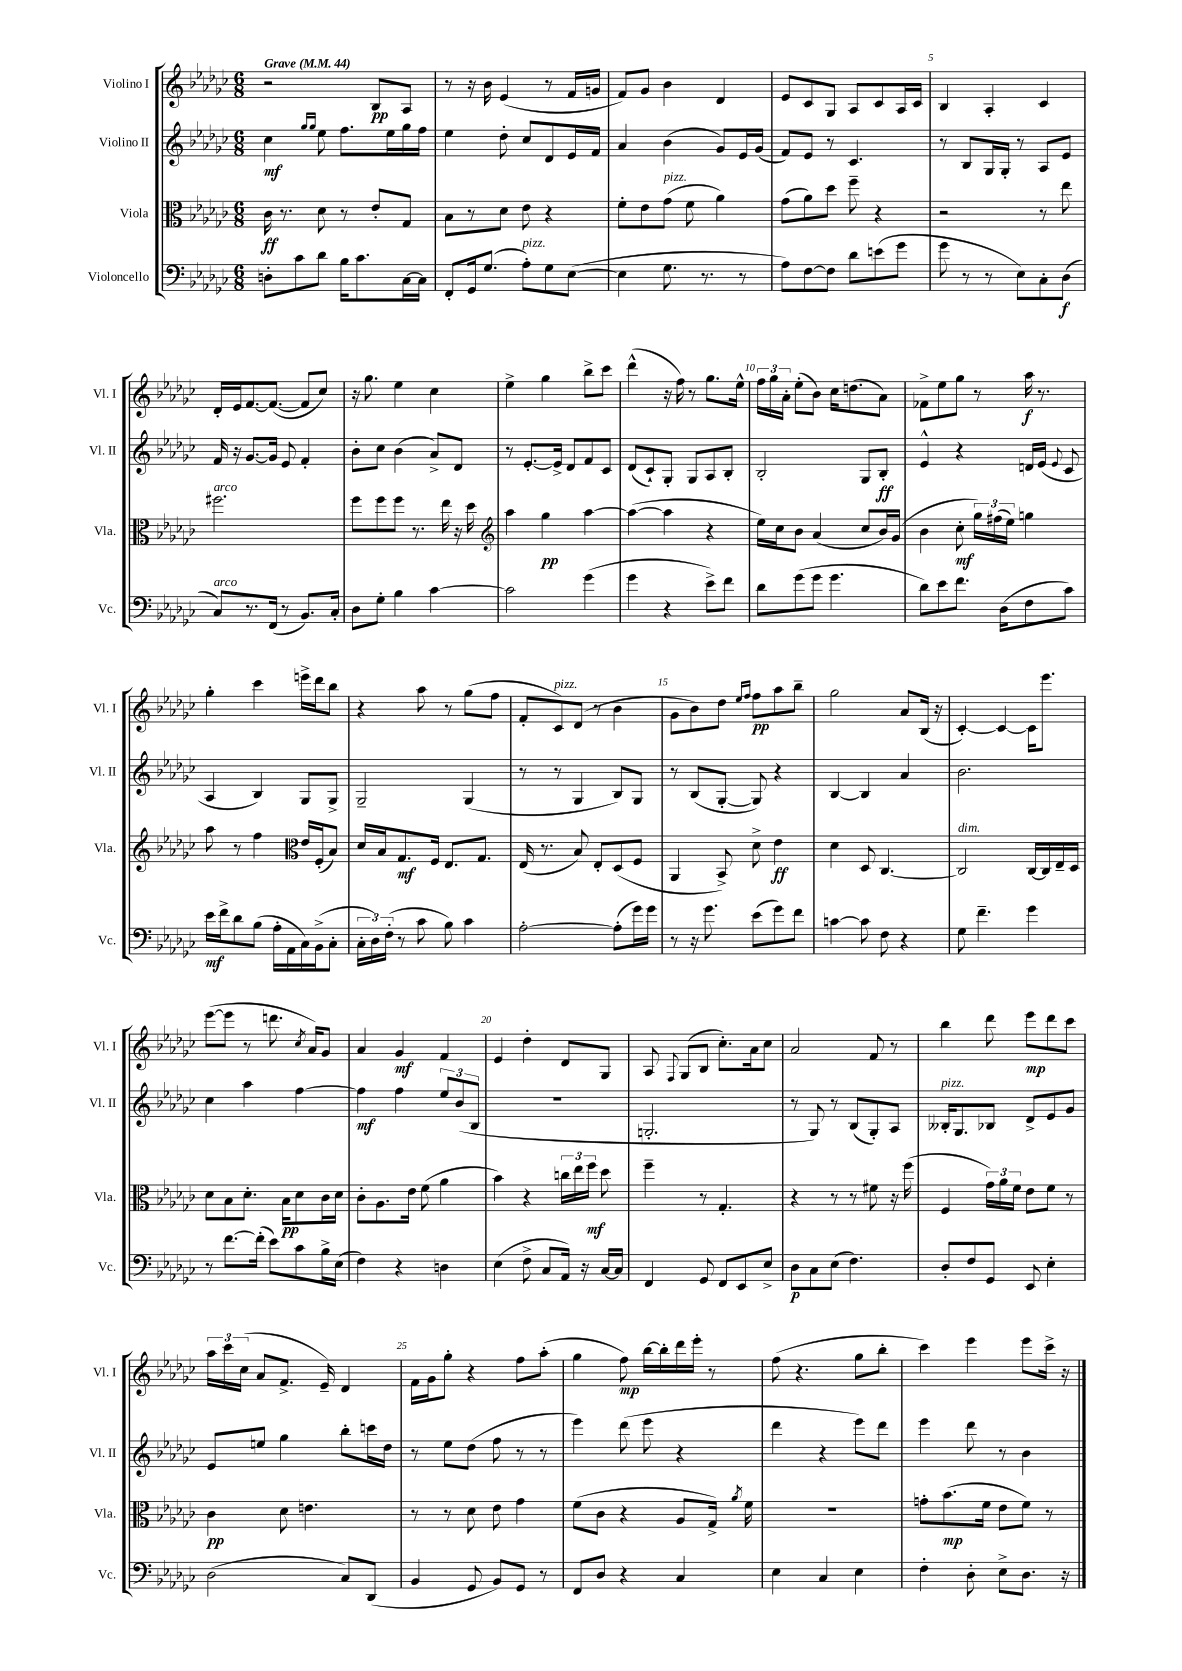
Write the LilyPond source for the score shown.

<<
\new StaffGroup <<
\new Staff = "s0" \with { instrumentName = "Violino I" shortInstrumentName = "Vl. I" } {
    \clef treble \key ges \major \numericTimeSignature \time 6/8 \tempo "Grave" 4 = 44
    \autoBeamOff r2 bes8[\pp aes8] |
    r8 r16 bes'16 ees'4( r8 f'16[ g'16] |
    f'8[) ges'8] bes'4 des'4 |
    ees'8[ ces'8 ges8] aes8[ ces'8 aes16 ces'16] |
    bes4 aes4-. ces'4 |
    des'16[-. ees'16 f'8.~ f'8.]~( f'8[ ces''8]) |
    r16 ges''8. ees''4 ces''4 |
    ees''4-> ges''4 bes''8[-> ces'''8] |
    des'''4-^( r16 f''16) r8 ges''8.[ ees''16]-^ |
    \tuplet 3/2 { f''16[ ges''16 aes'16]-. } ees''8[-.( bes'8]) ces''16[ d''8.( aes'8]) |
    fes'8[-> ees''8 ges''8] r8 aes''16\f r8. |
    ges''4-. ces'''4 e'''16[-> des'''16 bes''8] |
    r4 aes''8 r8 ges''8[( f''8] |
    f'8[-. ces'8^\markup { \italic "pizz." }) des'8]( r8 bes'4 |
    ges'8[ bes'8) des''8] \grace { ees''16[ f''16] } f''8[\pp aes''8 bes''8]-- |
    ges''2 aes'8[ bes16]( r16 |
    ces'4~-.) ces'4~ ces'16[ ees'''8.] |
    ees'''8[~( ees'''8] r8 d'''8. \acciaccatura { ces''8 } aes'16[) ges'8] |
    aes'4 ges'4\mf f'4 |
    ees'4 des''4-. des'8[ ges8] |
    aes8 \appoggiatura { f8 } ges8[( bes8] ces''8.[-.) aes'16 ces''8] |
    aes'2 f'8 r8 |
    bes''4 des'''8 ees'''8[\mp des'''8 ces'''8] |
    \tuplet 3/2 { aes''16[ ces'''16 ces''16]( } aes'8[ f'8.]-> ees'16--) des'4 |
    f'16[ ges'16 ges''8]-. r4 f''8[ aes''8]-.( |
    ges''4 f''8\mp) bes''16[~ bes''16-. des'''16 ees'''16]-. r8 |
    f''8( r4. ges''8[ bes''8]-. |
    ces'''4) ees'''4 ees'''8[ ces'''16]-> r16 \bar "|." |
}
\new Staff = "s1" \with { instrumentName = "Violino II" shortInstrumentName = "Vl. II" } {
    \clef treble \key ges \major \numericTimeSignature \time 6/8
    \autoBeamOff ces''4\mf \grace { ges''16[ ges''16] } ees''8 f''8.[ ees''16 ges''16 f''16] |
    ees''4 des''8-. ces''8[ des'8 ees'16 f'16] |
    aes'4 bes'4( ges'8[) ees'16 ges'16]( |
    f'8[) ees'8] r8 ces'4. |
    r8 bes8[ ges16 ges16]-. r8 aes8[ ees'8] |
    f'16 r16 ges'8.[~ ges'16] ees'8 f'4-. |
    bes'8[-. ces''8] bes'4( aes'8[->) des'8] |
    r8 ees'8.[~-. ees'16]-> des'8[ f'8 ces'8] |
    des'8[( ces'8-!) ges8]-. ges8[ aes8 bes8]-. |
    bes2-. ges8[ bes8]-.\ff |
    ees'4-^ r4 d'16[ ees'16]( \appoggiatura { ees'8 } ces'8 |
    aes4 bes4) ges8[ ges8]-> |
    ges2-- ges4( |
    r8 r8 ges4 bes8[) ges8] |
    r8 bes8[( ges8]~-. ges8) r4 |
    bes4~ bes4 aes'4 |
    bes'2. |
    ces''4 aes''4 f''4~ |
    f''4\mf f''4 \tuplet 3/2 { ees''8[ bes'8( bes8] } |
    R2. |
    g2.-. |
    r8 ges8) r8 bes8[( ges8-.) aes8] |
    beses16[-.^\markup { \italic "pizz." } ges8. bes8] des'8[-> ees'8 ges'8] |
    ees'8[ e''8] ges''4 bes''8[-. c'''16 des''16] |
    r8 ees''8[ des''8]( f''8 r8 r8 |
    ees'''4) des'''8( ees'''8 r4 |
    des'''4 r4 ees'''8[) des'''8] |
    ees'''4 des'''8 r8 bes'4 \bar "|." |
}
\new Staff = "s2" \with { instrumentName = "Viola" shortInstrumentName = "Vla." } {
    \clef alto \key ges \major \numericTimeSignature \time 6/8
    \autoBeamOff ces'16\ff r8. des'8 r8 ees'8[-. ges8] |
    bes8[ r8 des'8] ees'8 r4 |
    f'8[-. ees'8 ges'8]^\markup { \italic "pizz." }( f'8 aes'4) |
    ges'8[( aes'8) des''8] f''8-- r4 |
    r2 r8 ees''8 |
    fis''2.^\markup { \italic "arco" } |
    f''8[ f''8 f''8] r8. ees''16 r16 des''16 |
    \clef treble aes''4 ges''4\pp aes''4~ |
    aes''4~( aes''4 r4 |
    ees''16[) ces''16 bes'8] aes'4( ces''8[ bes'16) ges'16]( |
    bes'4 ces''8-.\mf \tuplet 3/2 { ges''16[) fis''16( ees''16]) } g''4 |
    aes''8 r8 f''4 \clef alto ees'16[ f16-.( bes8]) |
    des'16[ bes16 ges8.\mf f16] ees8.[ ges8.] |
    ees16( r8. bes8) ees8[-. des8( f8] |
    aes,4 bes,8->) des'8-> ees'4\ff |
    des'4 des8 ces4.~ |
    ces2^\markup { \italic "dim." } ces16[~ ces16 ees16-- des16] |
    des'8[ bes8 des'8.]-. bes16[\pp des'8 ces'16 des'16] |
    ces'8[-. aes8. ees'16] f'8( aes'4 |
    bes'4) r4 \tuplet 3/2 { c''16[ ees''16 f''16]\mf } des''8 |
    f''4-- r8 ges4.-. |
    r4 r8 r8 fis'8 r16 f''16( |
    f4 \tuplet 3/2 { ges'16[) aes'16 f'16] } ees'8[ f'8] r8 |
    ces'4\pp des'8 e'4. |
    r8 r8 des'8 ees'8 ges'4 |
    f'8[( ces'8] r4 aes8[ ges16]->) \acciaccatura { aes'8 } f'16 |
    R2. |
    g'8[-. bes'8.\mp( f'16] ees'8[ f'8]) r8 \bar "|." |
}
\new Staff = "s3" \with { instrumentName = "Violoncello" shortInstrumentName = "Vc." } {
    \clef bass \key ges \major \numericTimeSignature \time 6/8
    \autoBeamOff d8[-. ces'8 des'8] bes16[ ces'8. ces16~ ces16] |
    f,8[-. ges,16 ges8.]( aes8[-.^\markup { \italic "pizz." }) ges8 ees8]~( |
    ees4 ges8. r8. r8 |
    aes8[) f8~ f8] des'8[ e'8( ges'8] |
    ges'8 r8 r8 ees8[) ces8-. des8]\f( |
    ces8[^\markup { \italic "arco" }) r8. f,16]( r8 bes,8.[) ces16]-. |
    des8[ ges8]-. bes4 ces'4~ |
    ces'2 ges'4( |
    ges'4 r4 ees'8[->) f'8] |
    des'8[ ges'8( ges'8] ges'4. |
    des'8[) ees'8 f'8.] des16[( f8 ces'8]) |
    ees'16[\mf f'16-> des'8 bes8]( aes16[-. aes,16 ces16) bes,16->( ces8]-. |
    \tuplet 3/2 { ces16[-. des16) f16]-.( } r8 ces'8 bes8) ces'4 |
    aes2~-. aes8[-.( ges'16) ges'16] |
    r8 r16 ges'8. ees'8[( ges'8) f'8] |
    c'4~ c'8 f8 r4 |
    ges8 f'4.-- ges'4 |
    r8 f'8.[~ f'16]-.( ees'8[) ces'8 bes16-> ees16]( |
    f4) r4 d4 |
    ees4( f8-> ces8[ aes,16]) r16 ces16[~ ces16] |
    f,4 ges,8 f,8[ ees,8 ees8]-> |
    des8[\p ces8 ees8]( f4.) |
    des8[-. f8 ges,8] ees,8 ees4-. |
    des2( ces8[) des,8]( |
    bes,4 ges,8 bes,8[) ges,8] r8 |
    f,8[ des8] r4 ces4 |
    ees4 ces4 ees4 |
    f4-. des8-. ees8[-> des8.] r16 \bar "|." |
}
>>
>>
\layout { \context { \Score \override BarNumber.break-visibility = ##(#f #t #t) barNumberVisibility = #(every-nth-bar-number-visible 5) } }
